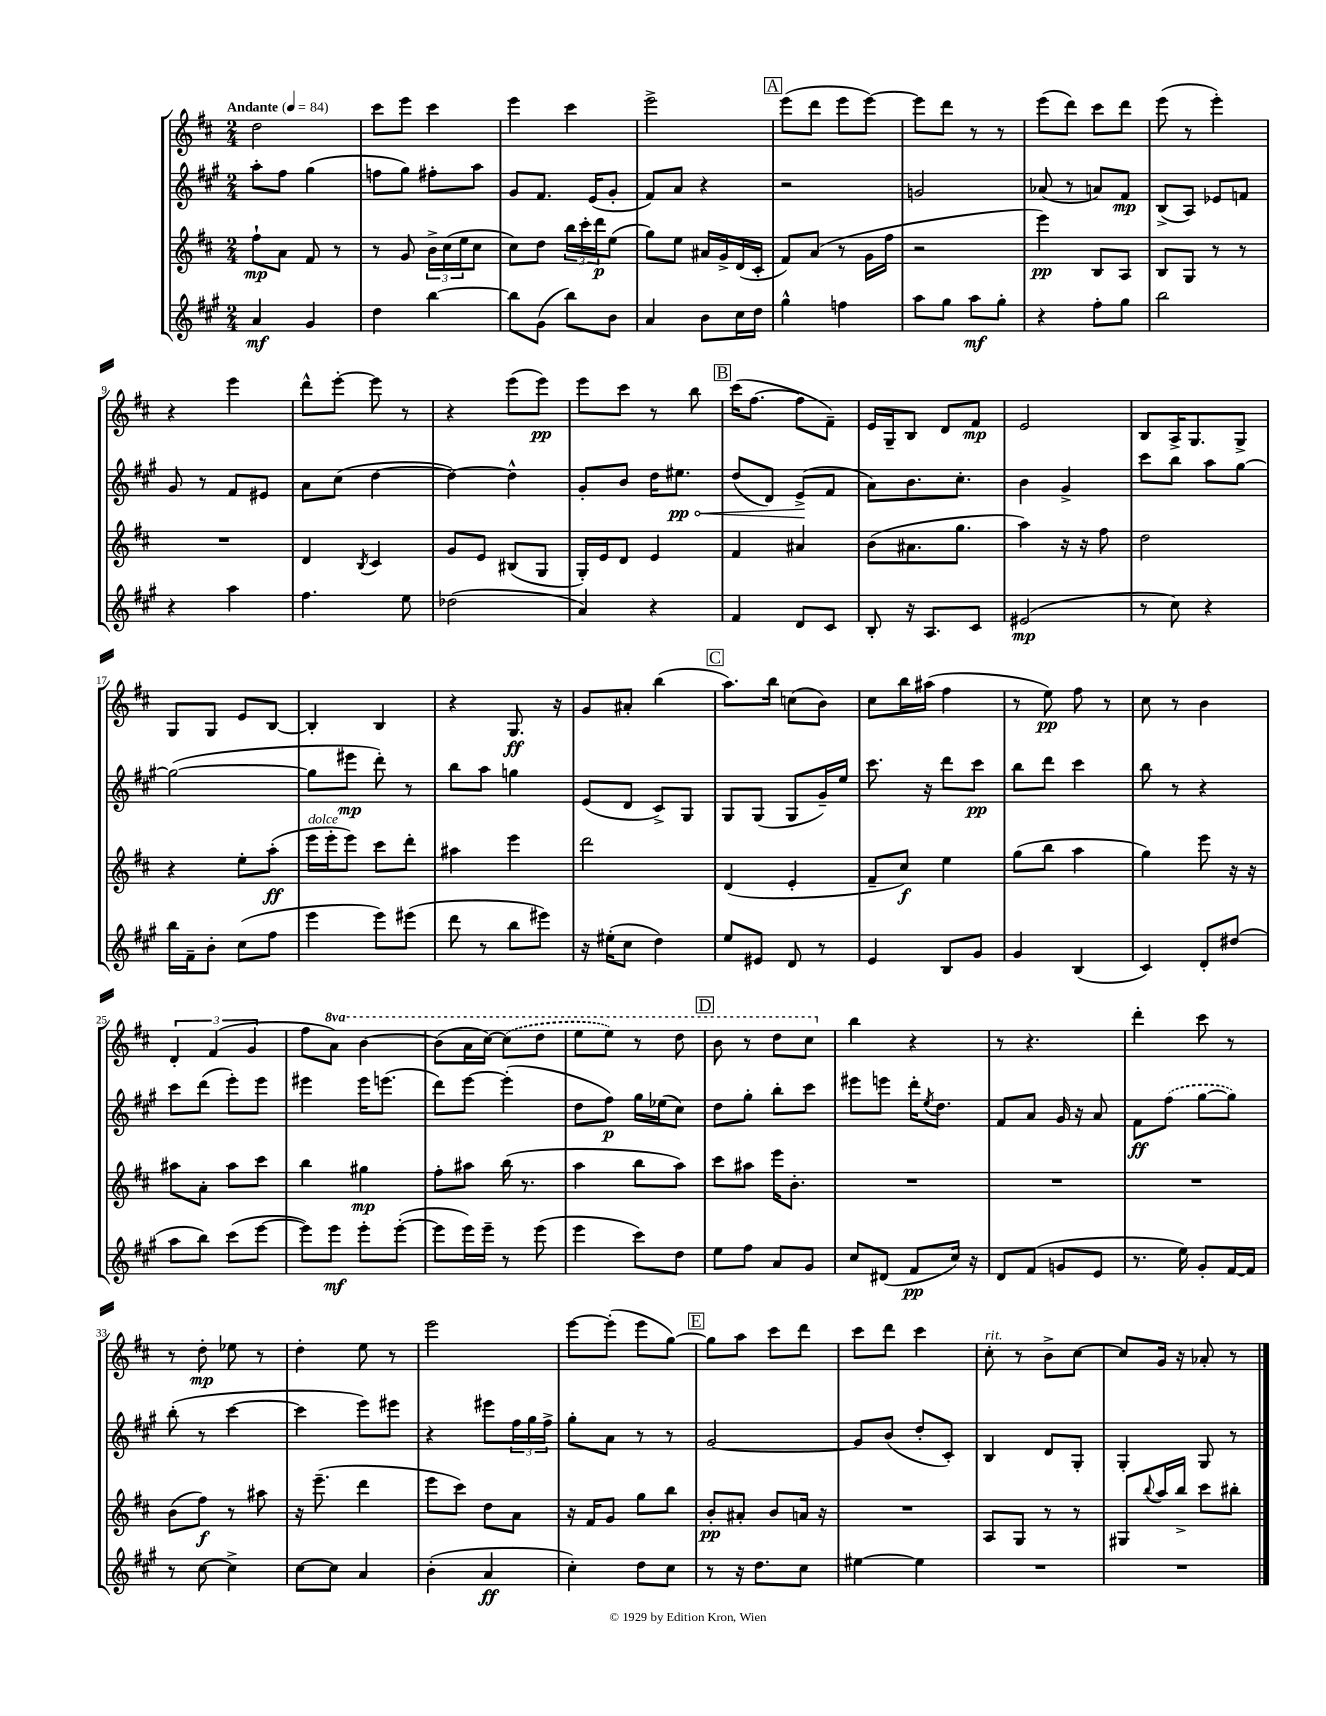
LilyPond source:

<<
\new StaffGroup <<
\new Staff = "s0" {
    \clef treble \key d \major \numericTimeSignature \time 2/4 \set Staff.ottavationMarkups = #ottavation-simple-ordinals \tempo "Andante" 4 = 84
    d''2 |
    cis'''8 e'''8 cis'''4 |
    e'''4 cis'''4 |
    e'''2-> |
    \mark \markup { \box "A" } e'''8( d'''8 e'''8 e'''8~) |
    e'''8 d'''8 r8 r8 |
    e'''8( d'''8) cis'''8 d'''8 |
    e'''8( r8 e'''4-.) |
    r4 e'''4 |
    d'''8-^ e'''8~-. e'''8 r8 |
    r4 e'''8( e'''8\pp) |
    e'''8 cis'''8 r8 b''8 |
    \mark \markup { \box "B" } cis'''16( fis''8.~ fis''8 fis'8--) |
    e'16 g16-- b8 d'8 fis'8\mp |
    e'2 |
    b8 a16-> g8. g8-> |
    g8 g8 e'8 b8~ |
    b4-. b4 |
    r4 g8.\ff r16 |
    g'8 ais'8-. b''4( |
    \mark \markup { \box "C" } a''8.) b''16 c''8( b'8) |
    cis''8 b''16 ais''16( fis''4 |
    r8 e''8\pp) fis''8 r8 |
    cis''8 r8 b'4 |
    \tuplet 3/2 { d'4-. fis'4( g'4 } |
    fis''8 \ottava #1 a''8) b''4~ |
    b''8( a''16 cis'''16~) \once \slurDashed cis'''8( d'''8 |
    e'''8 e'''8) r8 d'''8 |
    \mark \markup { \box "D" } b''8 r8 d'''8 cis'''8 \ottava #0 |
    b''4 r4 |
    r8 r4. |
    d'''4-. cis'''8 r8 |
    r8 d''8-.\mp ees''8 r8 |
    d''4-. e''8 r8 |
    e'''2 |
    e'''8~ e'''8-.( e'''8 g''8~) |
    \mark \markup { \box "E" } g''8 a''8 cis'''8 d'''8 |
    cis'''8 d'''8 cis'''4 |
    cis''8-.^\markup { \italic "rit." } r8 b'8-> cis''8~ |
    cis''8 g'16 r16 aes'8-. r8 \bar "|." |
}
\new Staff = "s1" {
    \clef treble \key a \major \numericTimeSignature \time 2/4
    a''8-. fis''8 gis''4( |
    f''8 gis''8) fis''8-. a''8 |
    gis'8 fis'8. e'16( gis'8-. |
    fis'8) a'8 r4 |
    \mark \markup { \box "A" } r2 |
    g'2 |
    aes'8( r8 a'8) fis'8\mp |
    b8->( a8) ees'8 f'8 |
    gis'8 r8 fis'8 eis'8 |
    a'8 cis''8( d''4~ |
    d''4~) d''4-^ |
    gis'8-. b'8 d''16 \once \override Hairpin.circled-tip = ##t eis''8.\pp\< |
    \mark \markup { \box "B" } d''8( d'8) e'8->\!( fis'8 |
    a'8) b'8. cis''8.-. |
    b'4 gis'4-> |
    cis'''8 b''8 a''8 gis''8~ |
    gis''2~( |
    gis''8 eis'''8\mp d'''8-.) r8 |
    b''8 a''8 g''4 |
    e'8( d'8 cis'8->) gis8 |
    \mark \markup { \box "C" } gis8 gis8( gis8 gis'16--) e''16 |
    cis'''8. r16 d'''8 cis'''8\pp |
    b''8 d'''8 cis'''4 |
    b''8 r8 r4 |
    cis'''8 d'''8( e'''8-.) e'''8 |
    eis'''4 eis'''16 e'''8.( |
    d'''8) e'''8~ e'''4-.( |
    d''8 fis''8\p) gis''16 ees''16( cis''8) |
    \mark \markup { \box "D" } d''8 gis''8-. b''8-. cis'''8 |
    eis'''8 e'''8 d'''16-. \acciaccatura { e''8 } d''8. |
    fis'8 a'8 gis'16 r16 a'8 |
    fis'8\ff \once \slurDashed fis''8( gis''8~ gis''8) |
    b''8-.( r8 cis'''4~ |
    cis'''4 e'''8) eis'''8 |
    r4 eis'''8 \tuplet 3/2 { fis''16 gis''16 fis''16-> } |
    gis''8-. a'8 r8 r8 |
    \mark \markup { \box "E" } gis'2~ |
    gis'8 b'8( d''8-. cis'8-.) |
    b4 d'8 gis8-. |
    gis4-. gis8 r8 \bar "|." |
}
\new Staff = "s2" {
    \clef treble \key d \major \numericTimeSignature \time 2/4
    fis''8-!\mp a'8 fis'8 r8 |
    r8 g'8 \tuplet 3/2 { b'16-> cis''16( e''16 } cis''8 |
    cis''8) d''8 \tuplet 3/2 { b''16 cis'''16-. d'''16\p } e''8( |
    g''8) e''8 ais'16 g'16-> d'16( cis'16-. |
    \mark \markup { \box "A" } fis'8) a'8( r8 g'16 fis''16 |
    r2 |
    e'''4\pp) b8 a8 |
    b8 g8 r8 r8 |
    R2 |
    d'4 \acciaccatura { b8 } cis'4 |
    g'8 e'8 bis8( g8 |
    g16-.) e'16 d'8 e'4 |
    \mark \markup { \box "B" } fis'4 ais'4 |
    b'8( ais'8. g''8. |
    a''4) r16 r16 fis''8 |
    d''2 |
    r4 e''8-. a''8-.\ff( |
    e'''16^\markup { \italic "dolce" } e'''16-. e'''8) cis'''8 d'''8-. |
    ais''4 e'''4 |
    d'''2 |
    \mark \markup { \box "C" } d'4( e'4-. |
    fis'8-- cis''8\f) e''4 |
    g''8( b''8 a''4 |
    g''4) e'''8 r16 r16 |
    ais''8 a'8-. ais''8 cis'''8 |
    b''4 gis''4\mp |
    fis''8-. ais''8 b''16( r8. |
    a''4 b''8 a''8) |
    \mark \markup { \box "D" } cis'''8 ais''8 e'''16 b'8.-. |
    R2 |
    R2 |
    R2 |
    b'8( fis''8\f) r8 ais''8 |
    r16 e'''8.--( d'''4 |
    e'''8 cis'''8) d''8 a'8 |
    r16 fis'16 g'8 g''8 b''8 |
    \mark \markup { \box "E" } b'8-.\pp ais'8-. b'8 a'16 r16 |
    R2 |
    a8 g8 r8 r8 |
    gis8 \appoggiatura { b''8 } a''16 b''16-> cis'''8 bis''8-. \bar "|." |
}
\new Staff = "s3" {
    \clef treble \key a \major \numericTimeSignature \time 2/4
    a'4\mf gis'4 |
    d''4 b''4~ |
    b''8 gis'8( b''8) b'8 |
    a'4 b'8 cis''16 d''16 |
    \mark \markup { \box "A" } gis''4-^ f''4 |
    a''8 gis''8 a''8\mf gis''8-. |
    r4 fis''8-. gis''8 |
    b''2 |
    r4 a''4 |
    fis''4. e''8 |
    des''2( |
    a'4) r4 |
    \mark \markup { \box "B" } fis'4 d'8 cis'8 |
    b8-. r16 a8. cis'8 |
    eis'2\mp( |
    r8 cis''8) r4 |
    b''16 fis'16-- b'8-. cis''8( fis''8 |
    e'''4 e'''8) eis'''8( |
    d'''8 r8 b''8 eis'''8) |
    r16 eis''16-.( cis''8 d''4) |
    \mark \markup { \box "C" } e''8 eis'8 d'8 r8 |
    e'4 b8 gis'8 |
    gis'4 b4( |
    cis'4) d'8-. dis''8( |
    a''8 b''8) cis'''8( e'''8~ |
    e'''8) e'''8\mf e'''8-. e'''8~-.( |
    e'''8 e'''16) e'''16-- r8 e'''8( |
    e'''4 cis'''8) d''8 |
    \mark \markup { \box "D" } e''8 fis''8 a'8 gis'8 |
    cis''8 dis'8( fis'8\pp cis''16) r16 |
    d'8 fis'8( g'8 e'8 |
    r8. e''16) gis'8-. fis'16~ fis'16 |
    r8 cis''8~ cis''4-> |
    cis''8~ cis''8 a'4 |
    b'4-.( a'4\ff |
    cis''4-.) d''8 cis''8 |
    \mark \markup { \box "E" } r8 r16 d''8. cis''8 |
    eis''4~ eis''4 |
    R2 |
    R2 \bar "|." |
}
>>
>>
